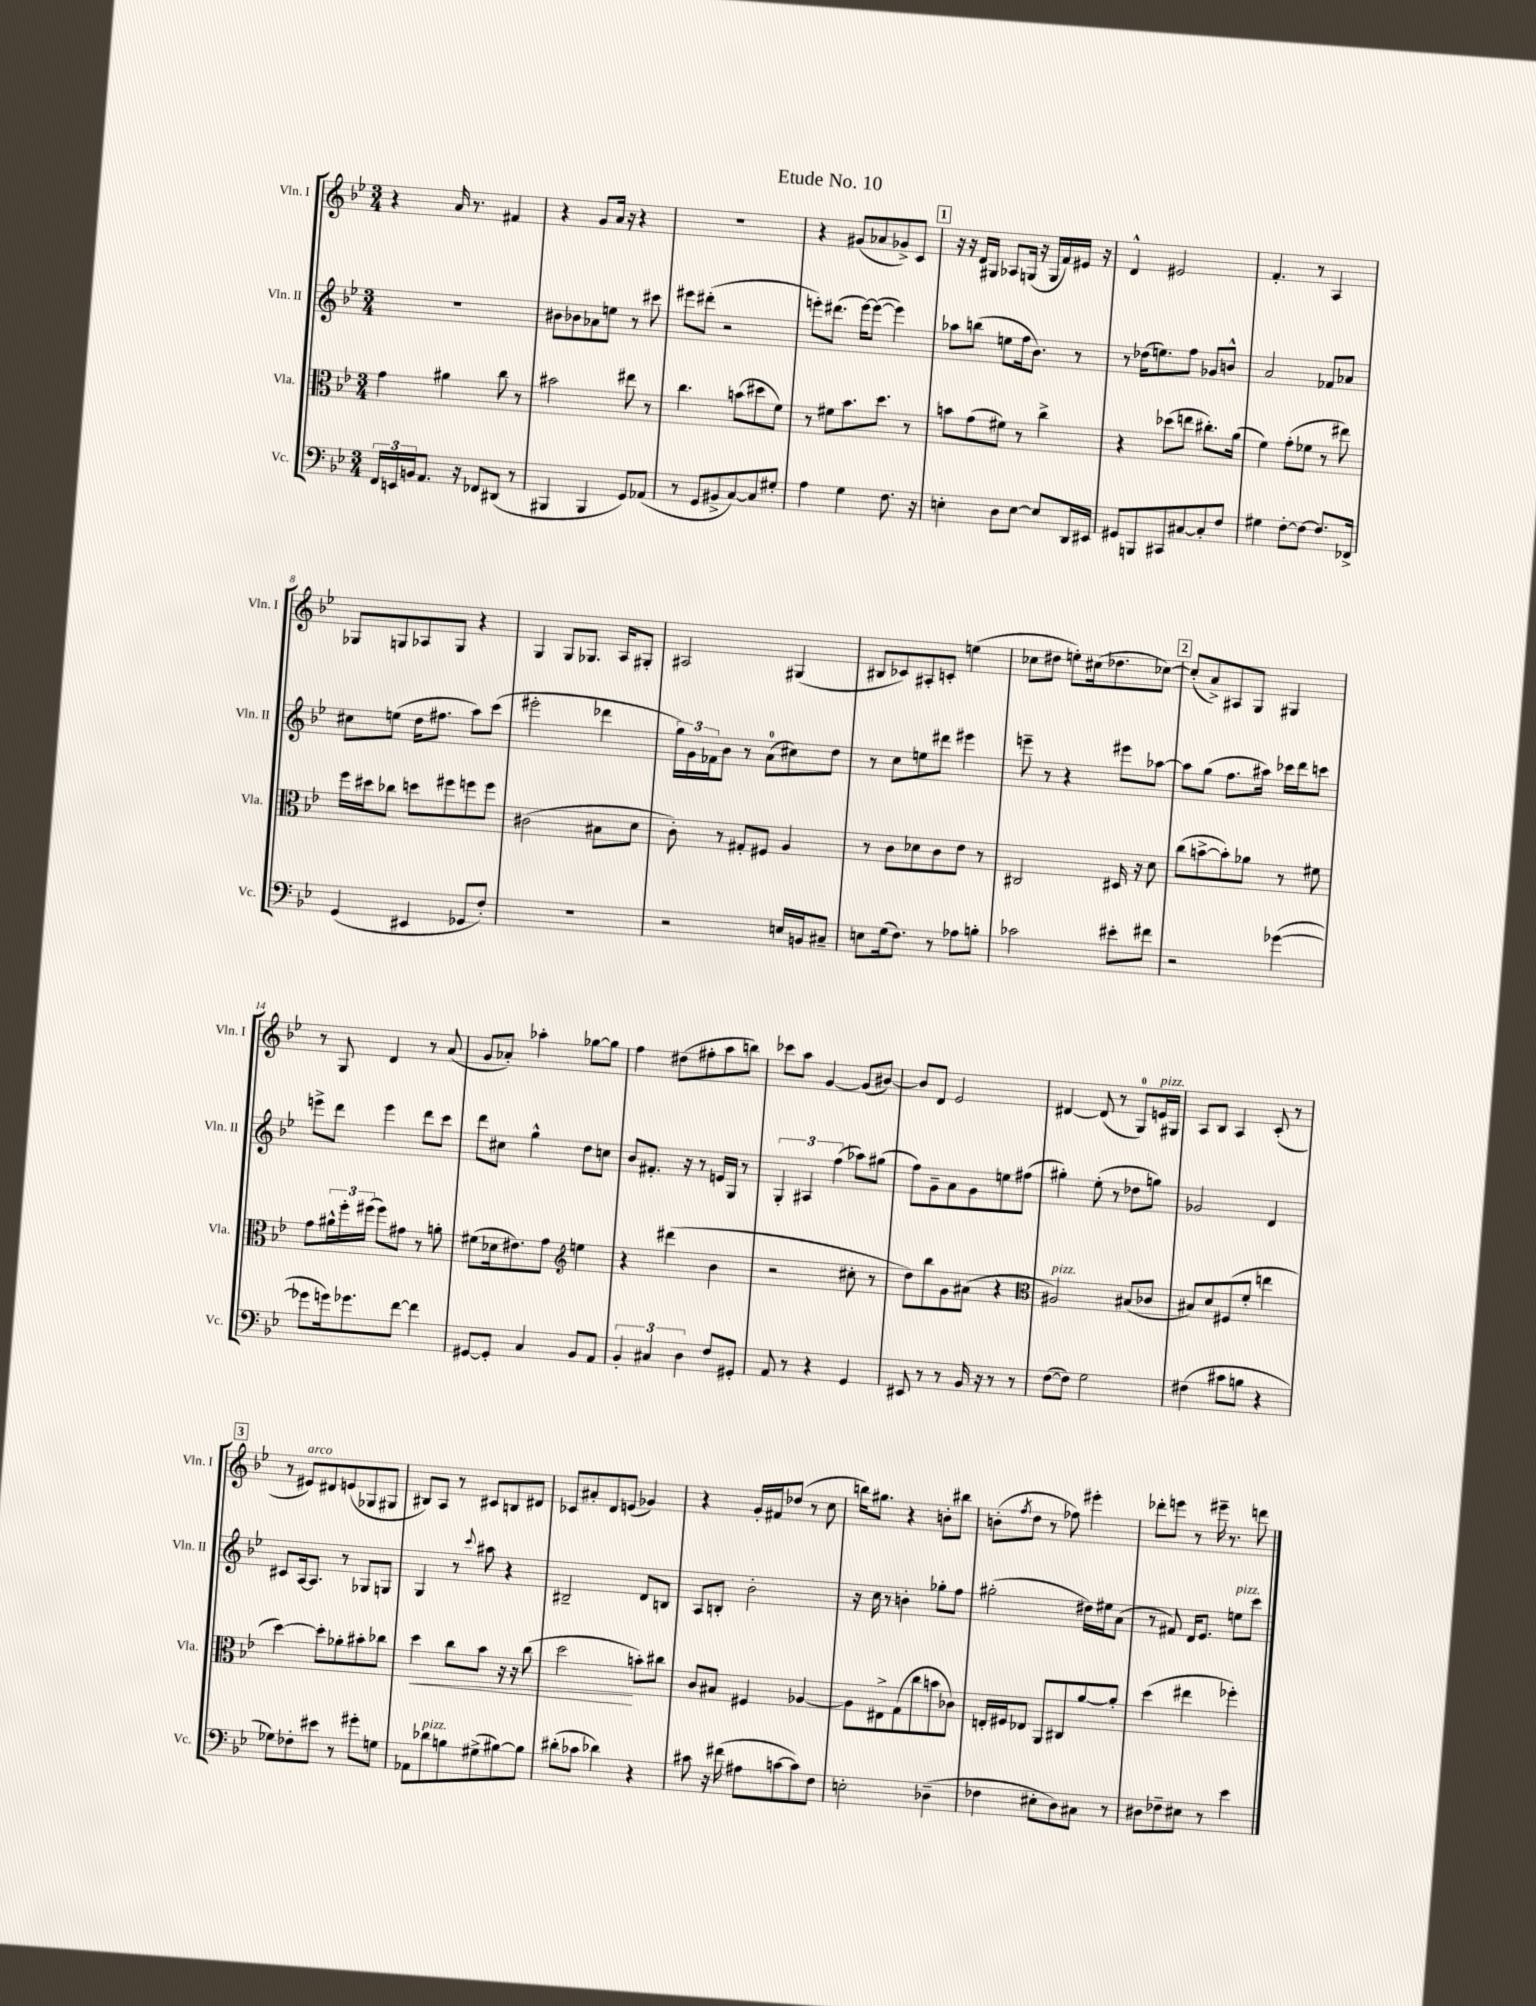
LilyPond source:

\header { title = "Etude No. 10" }
<<
\new StaffGroup <<
\new Staff = "s0" \with { instrumentName = "Vln. I" shortInstrumentName = "Vln. I" } {
    \clef treble \key bes \major \numericTimeSignature \time 3/4
    r4 a'16 r8. fis'4 |
    r4 g'8 a'16 r16 r4 |
    R2. |
    r4 gis'8( aes'8 ges'8->) c'8 |
    \mark \markup { \box "1" } r16 r16 d'16 gis16 aes8 g16( r16 g16 f'16) eis'16 r16 |
    d'4-^ eis'2 |
    f'4.-. r8 a4 |
    ges8 g8 aes8 g8 r4 |
    g4 g8 ges8. a16 gis8-. |
    ais2 gis4( |
    bis8 ces'8) ais8-. c'8-. e''4( |
    ces''8 dis''8 e''8-.) cis''16( des''8. ces''8~) |
    \mark \markup { \box "2" } ces''8-.( a'8->) ais8 g8 gis4 |
    r8 g8 d'4 r8 a'8( |
    g'8 aes'8-.) aes''4-. ges''8~ ges''8 |
    f''4 dis''8( fis''8-. a''8 b''8) |
    ces'''8 a''8 g'4~ g'8( bis'8~) |
    bis'8 d'8 ees'2 |
    dis'4~ dis'8( r8 g8-0) e'16^\markup { \italic "pizz." } gis16 |
    a8 bes8 a4 c'8-.( r8 |
    \mark \markup { \box "3" } r8 eis'8^\markup { \italic "arco" }) dis'8 e'8( ges8 gis8 |
    bis8) a8 r8 cis'8 b8 dis'8 |
    ces'8 ais'8-. d'8 e'8( ges'4) |
    r4 g'16-. fis'16 des''8( r8 c''8 |
    b''16) gis''8. r4 b'8-. bis''8 |
    b'8-.( \acciaccatura { f''8 } d''8 r8 fes''8) eis'''4-. |
    des'''8-. e'''8 r8 eis'''16-- r8. d'''8 \bar "|." |
}
\new Staff = "s1" \with { instrumentName = "Vln. II" shortInstrumentName = "Vln. II" } {
    \clef treble \key bes \major \numericTimeSignature \time 3/4
    R2. |
    bis'8 bes'8 aes'8 e''8 r8 cis'''8 |
    eis'''8 dis'''8-.( r2 |
    e'''8-.) dis'''8.( e'''16~) e'''8~( e'''4) |
    \mark \markup { \box "1" } aes''8 b''8( e''8 f''16 bes'8.) r8 |
    r8 des''16( e''8.) f''8 ges'8 b'8-^ |
    a'2 fes'8 aes'8 |
    cis''8 e''8( d''16 fis''8. a''8) c'''8( |
    eis'''2-. des'''4 |
    \tuplet 3/2 { g''16) g'16 fes'16 } bes'8 r8 a'8-0( cis''8) d''8 |
    r8 c''8 e''8 dis'''8 eis'''4 |
    e'''8-- r8 r4 eis'''8 aes''8~ |
    \mark \markup { \box "2" } aes''8 g''8( f''8. ais''16) ces'''16 d'''16 c'''8 |
    e'''8-> d'''8 e'''4 d'''8 c'''8 |
    d'''8 cis''8 g''4-^ d''8 c''8 |
    bes'8 fis'8.-. r16 r8 e'16 g16 r8 |
    \tuplet 3/2 { g4-. ais4 f''4( } aes''8) gis''8( |
    f''8) g'8-- a'8 g'8 e''8 fis''8( |
    gis''4-.) ees''8-.( r8 des''8 g''8) |
    ges'2 d'4 |
    \mark \markup { \box "3" } cis'8 a16~ a8. r8 ges8 g8 |
    g4 r8 \appoggiatura { c'''8 } ais''8 r4 |
    bis2-- d'8 b8 |
    a8 b8-. bes'2-. |
    r16 c''16 r8 b'4-. ges''8-. f''8 |
    gis''2-.( dis''16) eis''16 a'8( |
    r8 fis'8) d'16 ees'8. e''8^\markup { \italic "pizz." } c'''8 \bar "|." |
}
\new Staff = "s2" \with { instrumentName = "Vla." shortInstrumentName = "Vla." } {
    \clef alto \key bes \major \numericTimeSignature \time 3/4
    g'4 ais'4 c''8 r8 |
    bis'2 eis''8 r8 |
    c''4. b'8( dis''8 f'8) |
    r8 fis'8 bes'8. d''8. r8 |
    \mark \markup { \box "1" } b'8 g'8( fis'8) r8 c''4-> |
    r4 des''8( e''8 cis''8.-.) a'16( |
    f'4) g'8-.( fes'8 r8 eis''8) |
    f''16 dis''16 ces''8 d''8 fis''8 f''8 f''8 |
    cis'2( bis8 d'8 |
    c'8-.) r8 gis8-. fis8 a4 |
    r8 c'8 des'8 c'8 ees'8 r8 |
    cis2 dis16 r16 d'8 |
    \mark \markup { \box "2" } c''8( b'8~-> b'8-.) aes'8 r8 fis'8 |
    g'8 \tuplet 3/2 { ais'16-^ f''16-. fis''16( } fis''8) gis'8 r8 a'8-. |
    fis'8( des'16 eis'8.) g'8 \clef treble e''4 |
    r4 dis'''4( bes'4 |
    r2 cis''8-. r8 |
    d''8) bes''8 g'8 ais'8( r4 |
    \clef alto ais2^\markup { \italic "pizz." }) bis8( ces'8 |
    bis8) d'8 fis8( f'8-. e''4 |
    \mark \markup { \box "3" } d''4~) d''8-. aes'8-. bis'8-. ces''8 |
    d''4\< c''8 bes'8 r16 r16 c''8( |
    d''2\! b'8-.) cis''8 |
    c'8 bis8 fis4 aes4~ |
    aes8 eis8-> g8( c''8 b'8 ces'8) |
    e16-. fis16 ees8 a,8 cis8 a'8~ a'8-. |
    d''4( eis''4 fes''4-.) \bar "|." |
}
\new Staff = "s3" \with { instrumentName = "Vc." shortInstrumentName = "Vc." } {
    \clef bass \key bes \major \numericTimeSignature \time 3/4
    \tuplet 3/2 { f,16 e,16 b,16 } a,8. r16 fes,8 dis,8( r8 |
    bis,,4 bis,,4 g,8) aes,8( |
    r8 g,8 bis,8-> c8~) c8 gis8-. |
    a4 g4 f8. r16 |
    \mark \markup { \box "1" } e4-. d8 e8~ e8 d,16 eis,16 |
    gis,8 b,,8 cis,8 cis8~ cis8-. f8 |
    gis4 f8~-. f8~ f8. fes,16-> |
    g,4( eis,4 ges,8 f8-.) |
    R2. |
    r2 e16 b,16 cis8-- |
    e8 g16( f8.) r8 aes8 b8-. |
    ces'2 eis'8-. fis'8 |
    \mark \markup { \box "2" } r2 ges'4~( |
    ges'8 g'16) ges'8. f'8~ f'4 |
    gis,8~ gis,8-. c4 bes,8 a,8 |
    \tuplet 3/2 { bes,4-. cis4 d4 } f8 gis,8-. |
    a,8 r8 r4 g,4 |
    eis,8 r8 r8 bes,16 r16 r8 r8 |
    f8~( f8) g2 |
    fis4( cis'8 b8 r4 |
    \mark \markup { \box "3" } ges8) fes8-. eis'8 r8 gis'8-. g8 |
    aes,8 des'8^\markup { \italic "pizz." } b8 gis8->( bis8~) bis8 |
    dis'8-.( ces'8 des'4) r4 |
    cis'8 r16 fis'16( ais8 c'8~ c'8) f8 |
    e2-. des4--( |
    fes4 eis8-. d8) cis8 r8 |
    dis8 fes8-- eis8 r8 ees'4 \bar "|." |
}
>>
>>
